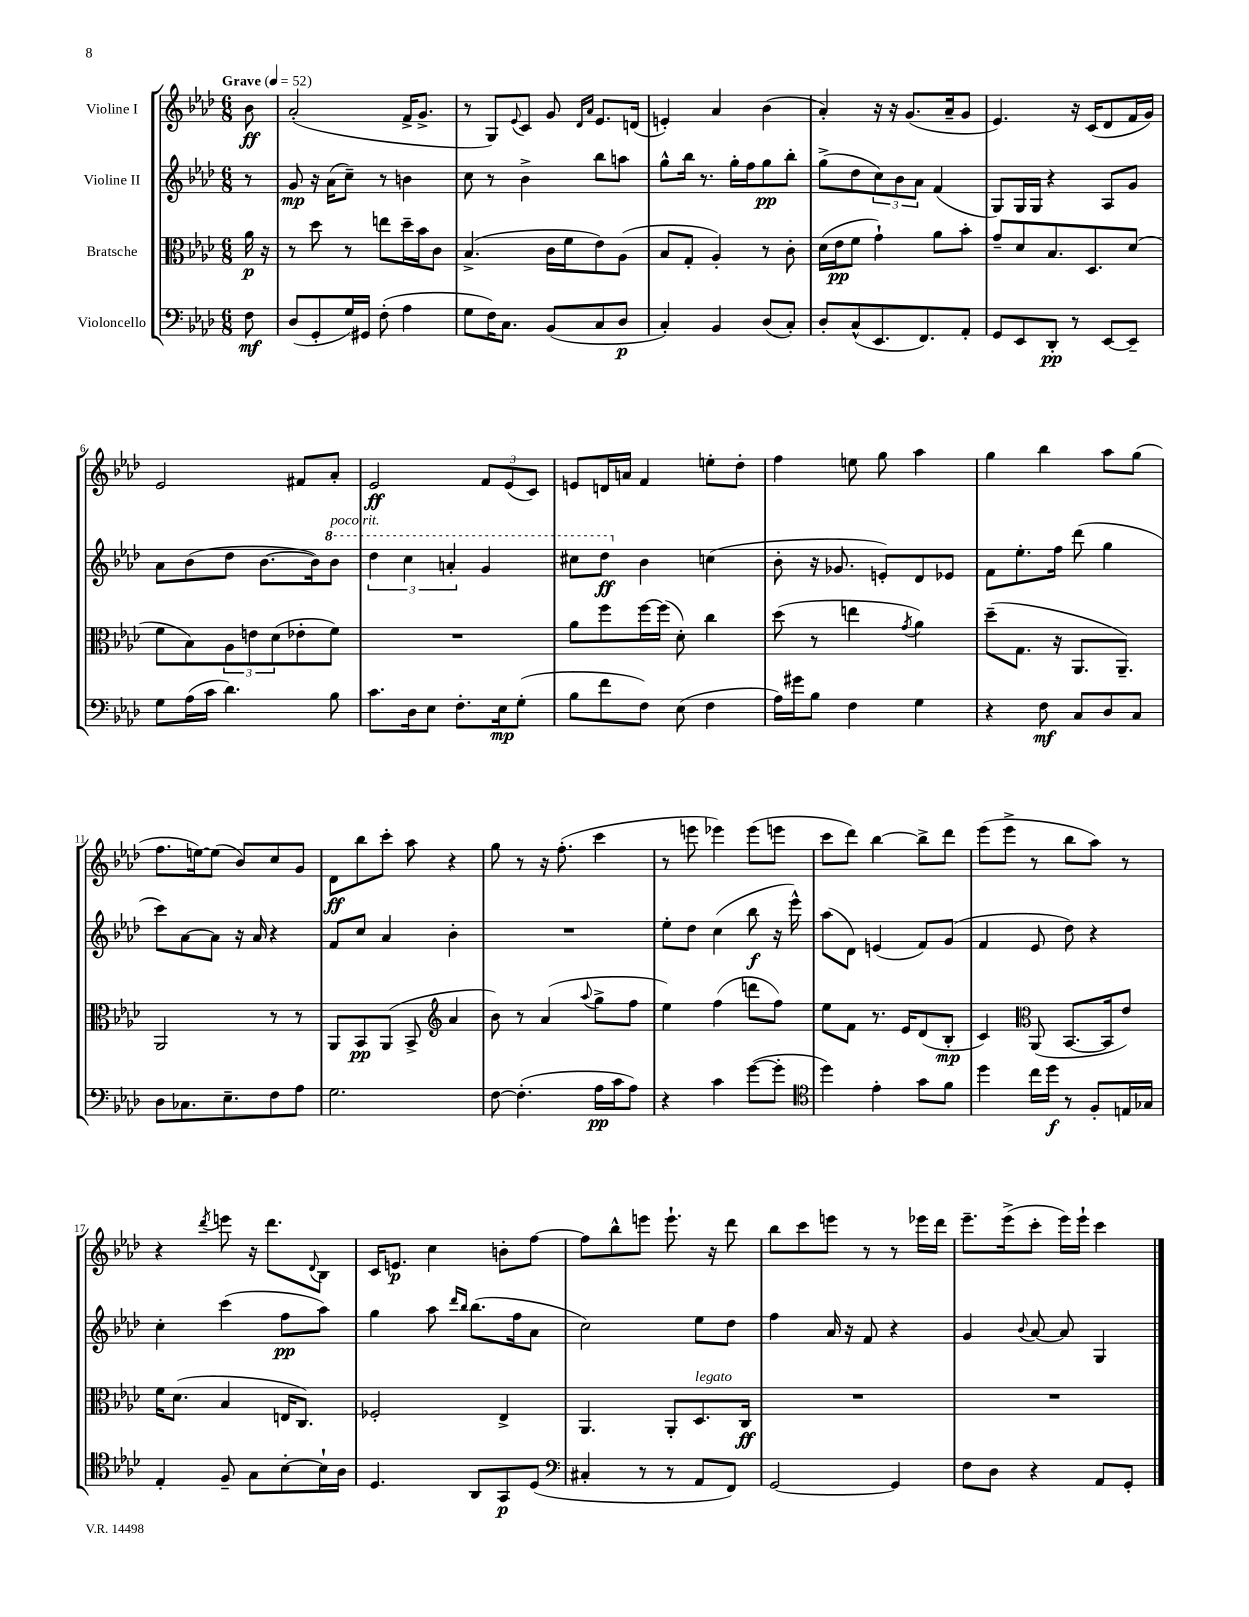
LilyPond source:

<<
\new StaffGroup <<
\new Staff = "s0" \with { instrumentName = "Violine I" } {
    \clef treble \key aes \major \numericTimeSignature \time 6/8 \partial 8 \tempo "Grave" 4 = 52
    bes'8\ff |
    aes'2-.( f'16-> g'8.-> |
    r8 g8) \appoggiatura { ees'8 } c'8 g'8 \grace { des'16 aes'16 } ees'8. d'16( |
    e'4-.) aes'4 bes'4( |
    aes'4-.) r16 r16 g'8.( aes'16-- g'8 |
    ees'4.) r16 c'16( des'8 f'16 g'16) |
    ees'2 fis'8 aes'8-. |
    ees'2\ff \tuplet 3/2 { f'8 ees'8( c'8) } |
    e'8 d'16 a'16 f'4 e''8-. des''8-. |
    f''4 e''8 g''8 aes''4 |
    g''4 bes''4 aes''8 g''8( |
    f''8. e''16~) e''8( bes'8) c''8 g'8 |
    des'8\ff bes''8 c'''8-. aes''8 r4 |
    g''8 r8 r16 f''8.-.( c'''4 |
    r8 e'''8 ees'''4) ees'''8( e'''8 |
    c'''8 des'''8) bes''4~ bes''8-> des'''8 |
    ees'''8( ees'''8-> r8 bes''8 aes''8) r8 |
    r4 \acciaccatura { des'''8 } e'''8 r16 des'''8. \appoggiatura { des'8 } bes8 |
    c'16 e'8.\p c''4 b'8-. f''8~ |
    f''8 bes''8-^ e'''8 e'''8.-! r16 des'''8 |
    bes''8 c'''8 e'''8 r8 r8 ees'''16 des'''16 |
    ees'''8.-- ees'''16->( c'''8-. ees'''16) ees'''16-! c'''4 \bar "|." |
}
\new Staff = "s1" \with { instrumentName = "Violine II" } {
    \clef treble \key aes \major \numericTimeSignature \time 6/8 \partial 8
    r8 |
    g'8\mp r16 aes'16( c''8--) r8 b'4 |
    c''8 r8 bes'4-> bes''8 a''8 |
    g''8-^ bes''16 r8. g''16-. f''16 g''8\pp bes''8-. |
    g''8->( des''8 \tuplet 3/2 { c''8) bes'8 aes'8 } f'4( |
    g8) g16 g16 r4 aes8 g'8 |
    aes'8 bes'8( des''8 bes'8.~ bes'16) \ottava #1 bes''8^\markup { \italic "poco rit." } |
    \tuplet 3/2 { des'''4 c'''4 a''4-. } g''4 |
    cis'''8 des'''8\ff \ottava #0 bes'4 c''!4( |
    bes'8-. r16 ges'8. e'8-.) des'8 ees'8 |
    f'8 ees''8.-. f''16 des'''8( g''4 |
    c'''8) aes'8~ aes'8 r16 aes'16 r4 |
    f'8 c''8 aes'4 bes'4-. |
    R2. |
    ees''8-. des''8 c''4( bes''8\f r16 ees'''16-^) |
    aes''8( des'8) e'4( f'8) g'8( |
    f'4 ees'8 des''8) r4 |
    c''4-. c'''4( f''8\pp aes''8) |
    g''4 aes''8 \grace { des'''16 bes''16 } bes''8.( f''16 aes'8 |
    c''2) ees''8 des''8 |
    f''4 aes'16 r16 f'8 r4 |
    g'4 \appoggiatura { bes'8 } aes'8~ aes'8 g4 \bar "|." |
}
\new Staff = "s2" \with { instrumentName = "Bratsche" } {
    \clef alto \key aes \major \numericTimeSignature \time 6/8 \partial 8
    aes'16\p r16 |
    r8 des''8 r8 e''8 des''16-- bes'16 c'8 |
    bes4.->( c'16 f'16 ees'8) aes8( |
    bes8 g8-. aes4-.) r8 c'8-. |
    des'16( ees'16\pp f'8 g'4-!) aes'8 bes'8-. |
    g'8-- des'8 bes8. des8. des'8( |
    f'8 bes8) \tuplet 3/2 { aes8 e'8 des'8( } ees'8-. f'8) |
    R2. |
    aes'8 f''8 f''16~ f''16( des'8-.) c''4 |
    des''8( r8 e''4 \acciaccatura { g'8 } aes'4) |
    des''8--( g8. r16 aes,8. aes,8.--) |
    aes,2 r8 r8 |
    aes,8 bes,8\pp aes,8( bes,8-> \clef treble aes'4 |
    bes'8) r8 aes'4( \appoggiatura { aes''8 } g''8-> f''8 |
    ees''4) f''4( d'''8 f''8) |
    ees''8 f'8 r8. ees'16 des'8( bes8-.\mp |
    c'4) \clef alto aes,8( bes,8.~ bes,16 ees'8) |
    f'16 des'8.( bes4 e16 c8.) |
    fes2-. ees4-> |
    aes,4. aes,8-. des8.^\markup { \italic "legato" } c16\ff |
    R2. |
    R2. \bar "|." |
}
\new Staff = "s3" \with { instrumentName = "Violoncello" } {
    \clef bass \key aes \major \numericTimeSignature \time 6/8 \partial 8
    f8\mf |
    des8( g,8-. g16) gis,16 f8-.( aes4 |
    g8 f16) c8. bes,8( c8 des8\p |
    c4-.) bes,4 des8( c8-.) |
    des8-. c8-^( ees,8. f,8.) aes,8-. |
    g,8 ees,8 des,8-.\pp r8 ees,8~ ees,8-- |
    g8 aes16( c'16 des'4.) bes8 |
    c'8. des16 ees8 f8.-. ees16\mp g8-.( |
    bes8 f'8 f8) ees8( f4 |
    aes16) gis'16 bes8 f4 g4 |
    r4 f8\mf c8 des8 c8 |
    des8 ces8. ees8.-- f8 aes8 |
    g2. |
    f8~ f4.-.( aes16\pp c'16 aes8) |
    r4 c'4 g'8~( g'8-. |
    \clef tenor des''4) ees'4-. g'8 f'8 |
    des''4 c''16 des''16\f r8 f8-. e16 ges16 |
    ees4-. f8-- g8 bes8~-. bes16-! aes16 |
    des4. aes,8 g,8\p des8( |
    \clef bass cis4-. r8 r8 aes,8 f,8) |
    g,2~ g,4 |
    f8 des8 r4 aes,8 g,8-. \bar "|." |
}
>>
>>
